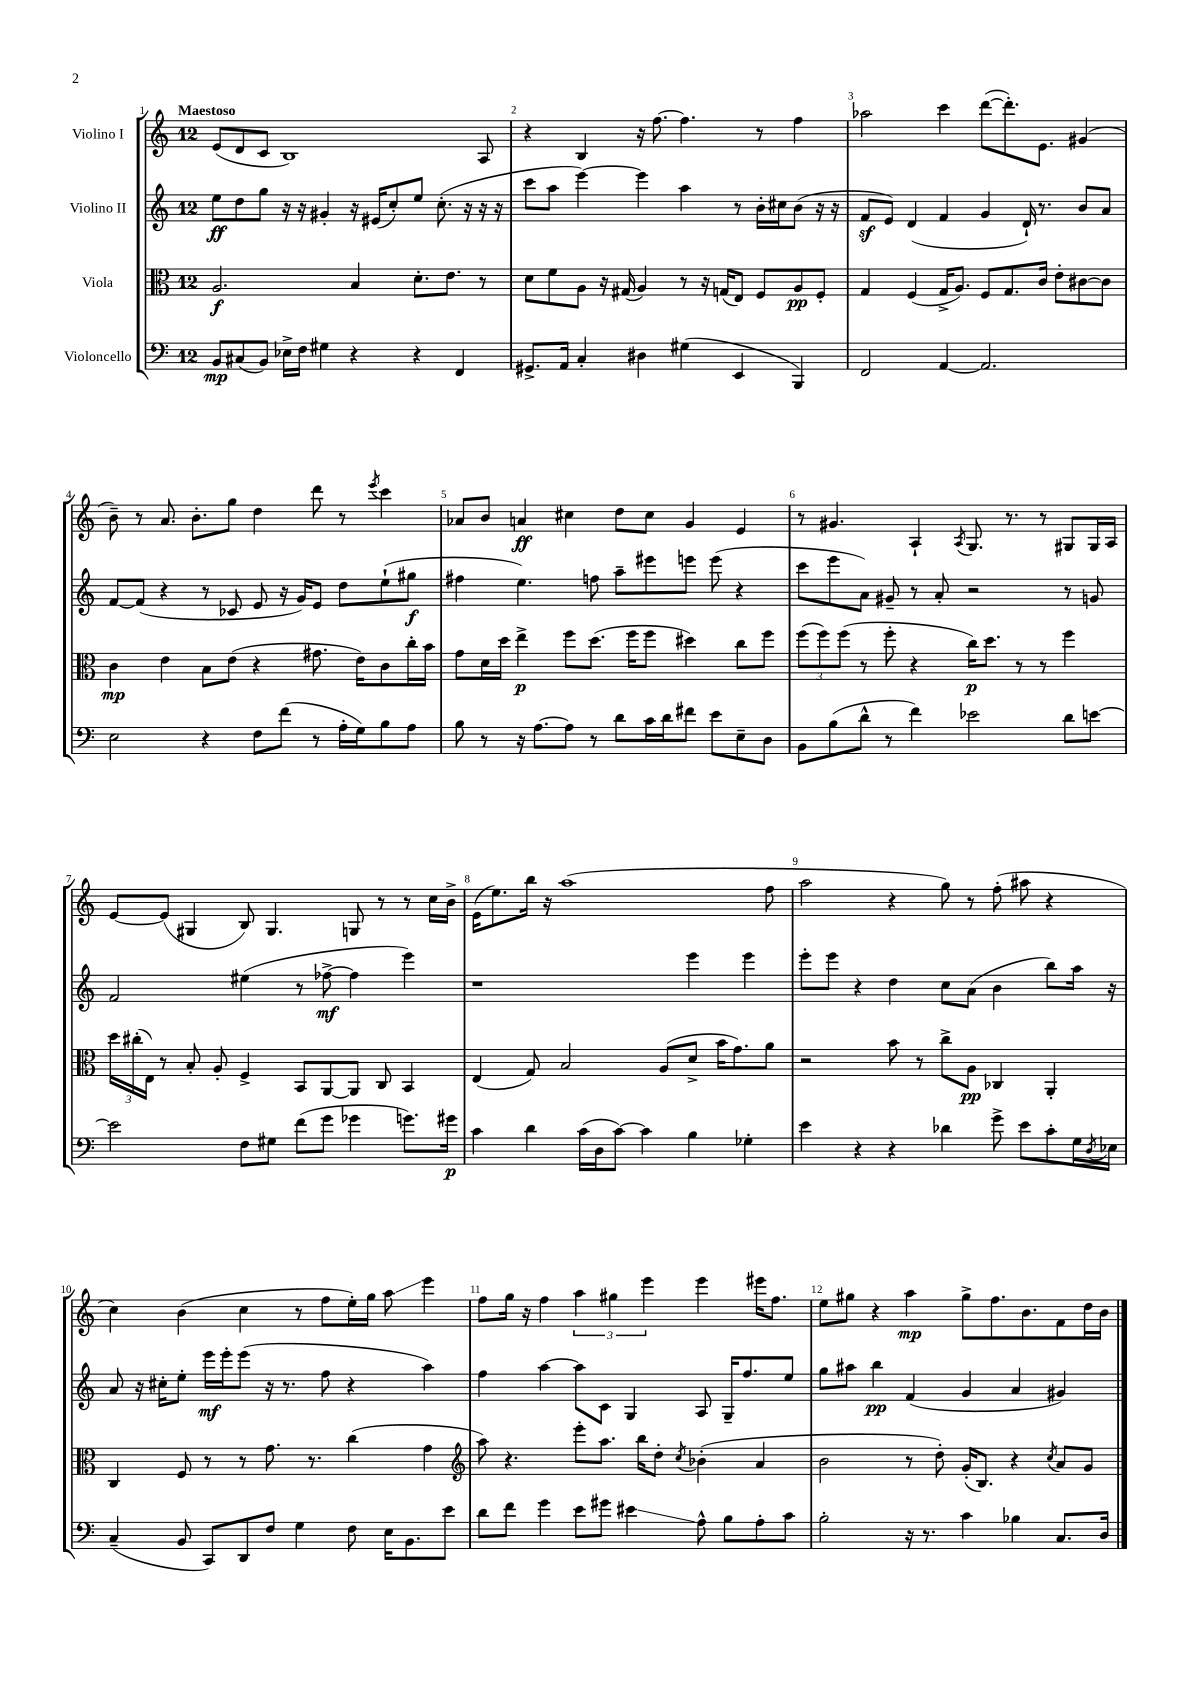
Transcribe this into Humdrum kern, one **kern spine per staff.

**kern	**kern	**kern	**kern
*staff4	*staff3	*staff2	*staff1
*clefF4	*clefC3	*clefG2	*clefG2
*k[]	*k[]	*k[]	*k[]
*M12/8	*M12/8	*M12/8	*M12/8
8BB	2.A	8ee	(8e
(8C#	.	8dd	8d
8BB)	.	8gg	8c
16E-^	.	16r	1B)
16F	.	16r	.
4G#	.	4g#'	.
4r	4B	16r	.
.	.	(16e#	.
.	.	8cc')	.
4r	8.d'	8ee	.
.	.	(8.cc'	.
.	8.e	.	.
4FF	.	.	.
.	.	16r	.
.	8r	16r	8A
.	.	16r	.
=	=	=	=
8.GG#^	8d	8ccc	4r
.	8f	8aa	.
16AA	.	.	.
4C'	8A	[4eee)	4B
.	16r	.	.
.	(16G#	.	.
4D#	4A)	4eee]	16r
.	.	.	[8.ff
(4G#	8r	4aa	4.ff]
.	16r	.	.
.	(16G	.	.
4EE	8E)	8r	.
.	8F	16b'	8r
.	.	16cc#	.
4BBB)	8A	(8b	4ff
.	8F'	16r	.
.	.	16r	.
=	=	=	=
2FF	4G	8f	2aa-
.	.	8e)	.
.	(4F	(4d	.
[4AA	16G^	4f	4ccc
.	8.A)	.	.
2.AA]	8F	4g	([8ddd
.	8.G	.	8.ddd'])
.	.	16d`)	.
.	16c	8.r	8.e
.	8e'	.	.
.	[8c#	8b	(4g#
.	8c#]	8a	.
=	=	=	=
2E	4c	[8f	8b~)
.	.	(8f]	8r
.	4e	4r	8.a
.	.	.	8.b'
4r	8B	8r	.
.	(8e	8c-	8gg
8F	4r	8e	4dd
(8f	.	16r	.
.	.	16g)	.
8r	8.g#	8e	8ddd
16A'	.	8dd	8r
16G)	16e)	.	.
.	.	.	8qeee
8B	8c	(8ee`	4ccc
8A	16cc'	8gg#	.
.	16b	.	.
=	=	=	=
8B	8g	4ff#	8a-
8r	16d	.	8b
.	16dd	.	.
16r	4ee^	4.ee)	4a
[8.A	.	.	.
8A]	8ff	.	4cc#
8r	(8.dd	8ff	.
8d	.	8aa~	8dd
.	16ff	.	.
16c	8ff	8eee#	8cc#
16d	.	.	.
8f#	4dd#)	8eee	4g
8e	.	(8eee	.
8E~	8cc	4r	4e
8D	8ff	.	.
=	=	=	=
8BB	(12ff	8ccc	8r
.	12ff)	.	.
(8B	.	8eee	4.g#
.	(12ff	.	.
8d^^	8r	8a)	.
8r	8ff'	8g#~	.
4f)	4r	8r	4A`
.	.	8a'	.
.	.	.	8qA
2e-	16cc)	2r	8.G
.	8.dd	.	.
.	.	.	8.r
.	8r	.	.
.	8r	.	8r
8d	4ff	8r	8G#
[8e	.	8g	16G#
.	.	.	16A
=	=	=	=
2e]	24dd	2f	[8e
.	(24cc#'	.	.
.	24E)	.	.
.	8r	.	(8e]
.	8B'	.	4G#
.	8A'	.	.
8F	4F^	(4ee#	8B)
8G#	.	.	4.G#
(8f	8BB	8r	.
8g	[8AA	[8ff-^	.
4g-	8AA]	4ff-]	8G
.	8C	.	8r
8.g)	4BB	4eee)	8r
.	.	.	16cc
16g#	.	.	16b^
=	=	=	=
4c	(4E	1r	(16e
.	.	.	8.ee)
4d	8G)	.	16bb
.	.	.	16r
.	2B	.	(1aa
(16c	.	.	.
16D	.	.	.
[8c)	.	.	.
4c]	.	.	.
.	(8A	.	.
4B	8d^	4eee	.
.	16b	.	.
.	8.g)	.	.
4G-'	.	4eee	.
.	8a	.	8ff
=	=	=	=
4e	2r	8eee'	2aa
.	.	8eee	.
4r	.	4r	.
4r	8b	4dd	4r
.	8r	.	.
4d-	8cc^	8cc	8gg)
.	8A	(8a	8r
8g^	4C-	4b	(8ff'
8e	.	.	8aa#
8c'	4AA'	8bb)	4r
16G	.	16aa	.
8qD	.	.	.
16E-	.	16r	.
=	=	=	=
(4C~	4C	8a	4cc)
.	.	16r	.
.	.	16cc#'	.
8BB	8F	8ee'	(4b
8CC)	8r	16eee	.
.	.	16eee'	.
8DD	8r	(8eee	4cc
8F	8.g	16r	.
.	.	8.r	.
4G	.	.	8r
.	8.r	.	.
.	.	8ff	8ff
8F	(4cc	4r	16ee')
.	.	.	16gg
16E	.	.	8aa
8.BB	.	.	.
.	4g	4aa)	4eee
8e	.	.	.
=	=	=	=
*	*clefG2	*	*
8d	8aa)	4ff	8ff
8f	4.r	.	16gg
.	.	.	16r
4g	.	[4aa	4ff
8e	8eee'	8aa]	6aa
8g#	8.aa	8c	.
.	.	.	6gg#
4e#	.	4G	.
.	16bb	.	.
.	.	.	6eee
.	8dd'	.	.
.	8qcc	.	.
8A^^	(4b-'	8A	4eee
8B	.	16G~	.
.	.	8.ff	.
8A'	4a	.	16eee#
.	.	.	8.ff
8c	.	8ee	.
=	=	=	=
2B'	2b	8gg	8ee
.	.	8aa#	8gg#
.	.	4bb	4r
16r	8r	(4f	4aa
8.r	.	.	.
.	8dd')	.	.
4c	(16g'	4g	8gg#^
.	8.B)	.	.
.	.	.	8.ff
4B-	4r	4a	.
.	.	.	8.b
.	8qcc	.	.
8.C	8a	4g#)	8f
.	8g	.	16dd
16D	.	.	16b
==	==	==	==
*-	*-	*-	*-
